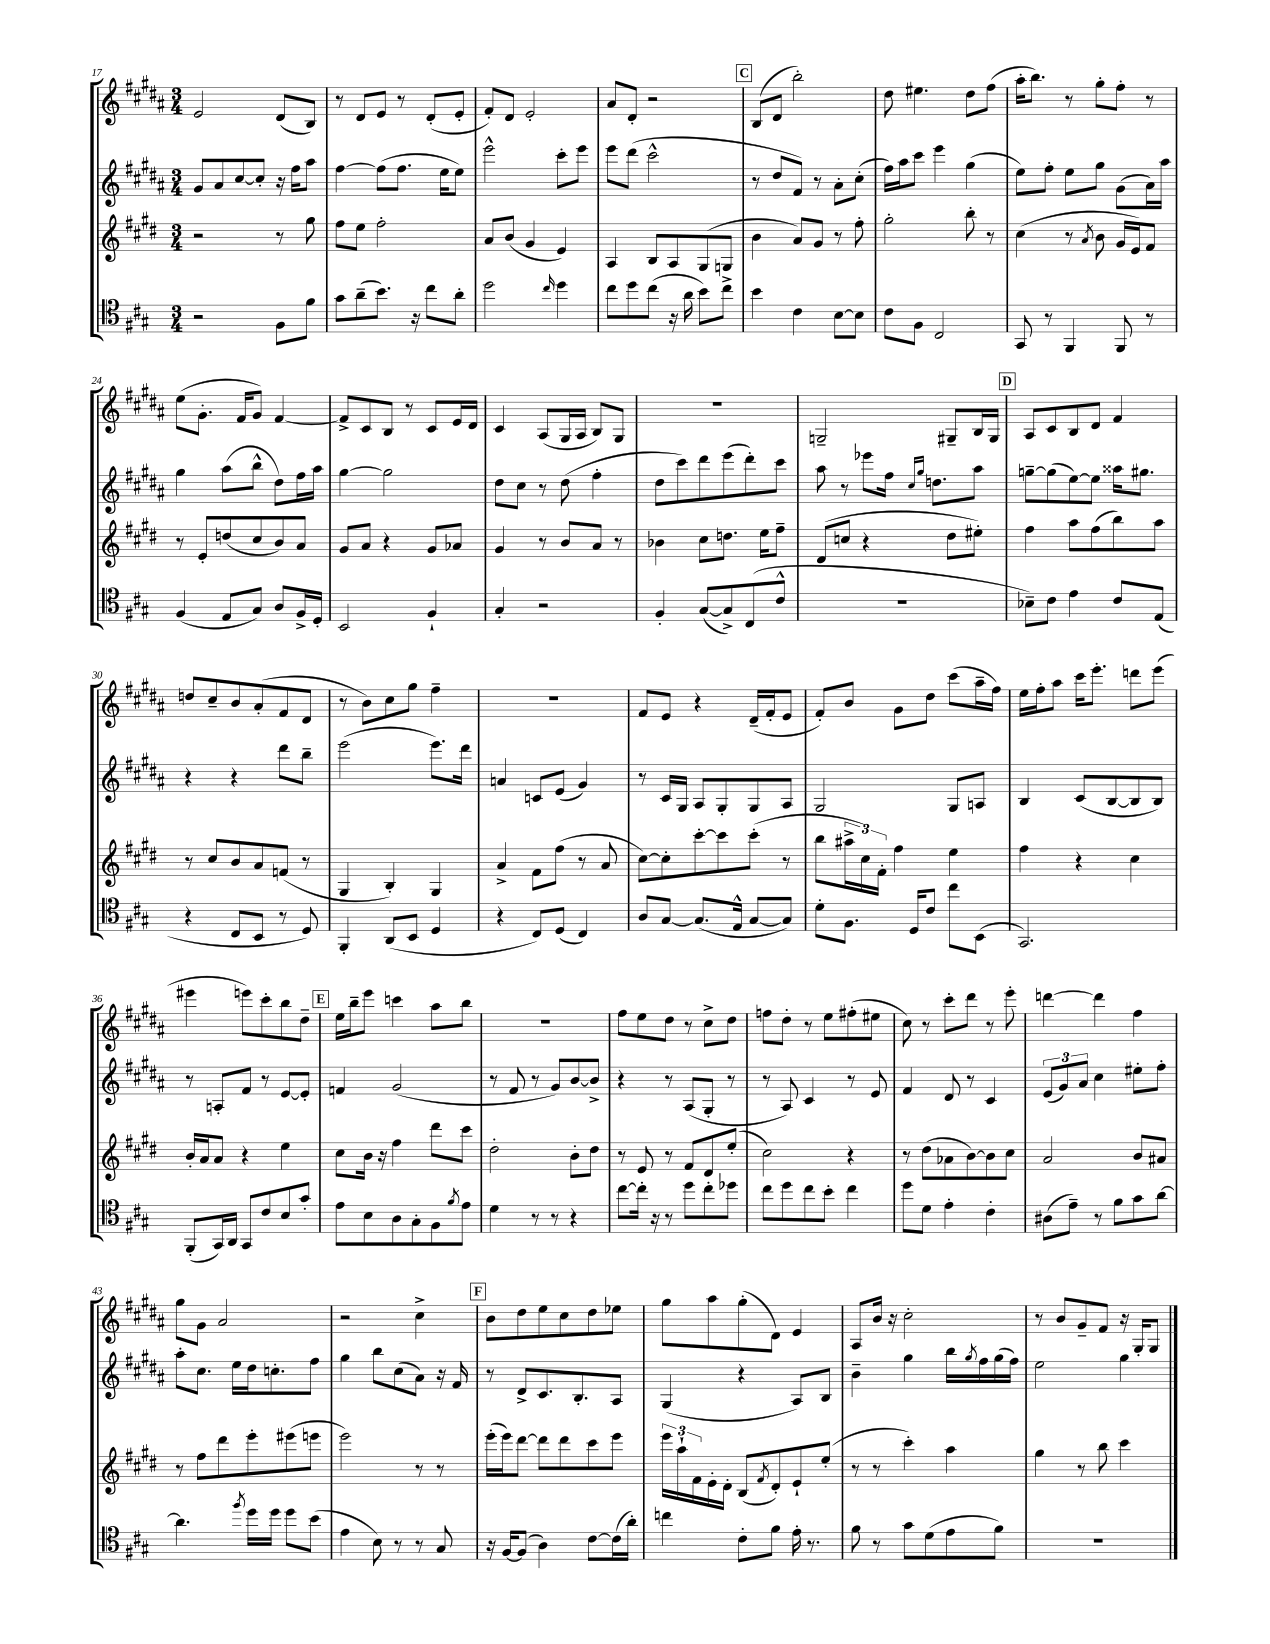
<<
\new StaffGroup <<
\new Staff = "s0" {
    \clef treble \key b \major \numericTimeSignature \time 3/4
    e'2 dis'8( b8) |
    r8 dis'8 e'8 r8 dis'8-.( e'8-. |
    fis'8-.) dis'8 e'2-. |
    ais'8 dis'8-. r2 |
    \mark \markup { \box "C" } b8( dis'8 b''2-.) |
    dis''8 eis''4. dis''8 fis''8( |
    ais''16-. b''8.) r8 gis''8-. fis''8-. r8 |
    e''8( gis'8.-. fis'16 gis'8) fis'4~ |
    fis'8-> cis'8 b8 r8 cis'8 e'16 dis'16 |
    cis'4 ais8( gis16 ais16 b8) gis8 |
    R2. |
    g2-- gis8-- b16 gis16 |
    \mark \markup { \box "D" } ais8 cis'8 b8 dis'8 fis'4 |
    d''8 cis''8-- b'8 ais'8-.( fis'8 dis'8 |
    r8 b'8) cis''8 gis''8 fis''4-- |
    R2. |
    fis'8 e'8 r4 dis'16--( fis'16-. e'8 |
    fis'8-.) b'8 gis'8 dis''8 cis'''8( ais''16-- fis''16) |
    e''16 fis''16-. ais''8 cis'''16 e'''8.-. d'''8 e'''8( |
    eis'''4 e'''8) cis'''8-. b''8 dis''8-- |
    \mark \markup { \box "E" } e''16 b''16-- e'''8 c'''4 ais''8 b''8 |
    R2. |
    fis''8 e''8 dis''8 r8 cis''8-> dis''8 |
    f''8 dis''8-. r8 e''8 fis''8-.( eis''8 |
    cis''8) r8 cis'''8-. dis'''8 r8 e'''8-. |
    d'''4~ d'''4 fis''4 |
    gis''8 gis'8 ais'2 |
    r2 cis''4-> |
    \mark \markup { \box "F" } b'8 dis''8 e''8 cis''8 dis''8 ees''8 |
    gis''8 ais''8 gis''8-.( dis'8) e'4 |
    ais8 b'16 r16 cis''2-. |
    r8 b'8 gis'8-- fis'8 r16 gis16-. gis8 \bar "|." |
}
\new Staff = "s1" {
    \clef treble \key b \major \numericTimeSignature \time 3/4
    gis'8 ais'8 cis''8~ cis''8-. r16 fis''16 ais''8 |
    fis''4~ fis''8( fis''8. e''16 e''8) |
    e'''2-^ cis'''8-. e'''8 |
    e'''8 dis'''8( cis'''2-^ |
    \mark \markup { \box "C" } r8 dis''8 fis'8) r8 ais'8-. cis''8-.( |
    fis''16) ais''16 cis'''8 e'''4 gis''4( |
    e''8) fis''8-. e''8 gis''8 gis'8( ais'16) ais''16 |
    gis''4 ais''8( b''8-^ dis''8) fis''16 ais''16 |
    gis''4~ gis''2 |
    dis''8 cis''8 r8 dis''8( fis''4-. |
    dis''8 cis'''8) dis'''8 e'''8( dis'''8-.) cis'''8 |
    ais''8 r8 ees'''8 fis''16 \grace { cis''16 gis''16 } d''8. ais''8 |
    \mark \markup { \box "D" } g''8~-- g''8( e''8~) e''8 aisis''16 gis''8. |
    r4 r4 dis'''8 b''8-- |
    e'''2( e'''8.) dis'''16 |
    a'4 c'8 e'8( gis'4) |
    r8 cis'16 gis16 ais8 gis8-. gis8 ais8 |
    gis2 gis8 a8 |
    b4 cis'8( b8~ b8 b8) |
    r8 a8-. fis'8 r8 e'8~ e'8-. |
    \mark \markup { \box "E" } f'4 gis'2( |
    r8 fis'8 r8 gis'8) b'8~ b'8-> |
    r4 r8 ais8( gis8-. r8 |
    r8 ais8) cis'4 r8 e'8 |
    fis'4 dis'8 r8 cis'4 |
    \tuplet 3/2 { e'8( gis'8) ais'8 } cis''4 eis''8-. fis''8-. |
    ais''8-. cis''8. e''16 dis''16 c''8.-. fis''8 |
    gis''4 b''8 cis''8( ais'8) r16 fis'16 |
    \mark \markup { \box "F" } r8 dis'8-> cis'8. b8.-. ais8 |
    gis4( r4 ais8) b8 |
    b'4-- gis''4 b''16 \acciaccatura { gis''8 } fis''16 gis''16( fis''16) |
    e''2 gis''4 \bar "|." |
}
\new Staff = "s2" {
    \clef treble \key e \major \numericTimeSignature \time 3/4
    r2 r8 gis''8 |
    fis''8 e''8 fis''2-. |
    a'8 b'8( gis'4 e'4) |
    a4 b8 a8 gis8( g8 |
    \mark \markup { \box "C" } b'4 a'8) gis'8 r8 fis''8-. |
    gis''2-. b''8-. r8 |
    cis''4( r8 \acciaccatura { a'8 } b'8 gis'16 e'16) fis'8 |
    r8 e'8-. d''8( cis''8 b'8) a'8 |
    gis'8 a'8 r4 gis'8 aes'8 |
    gis'4 r8 b'8 a'8 r8 |
    bes'4 cis''8 d''8. e''16 fis''8-- |
    dis'8( c''8 r4 dis''8 eis''8-.) |
    \mark \markup { \box "D" } fis''4 a''8 fis''8( b''8) a''8 |
    r8 cis''8 b'8 a'8 f'8( r8 |
    gis4 b4-.) gis4 |
    a'4-> fis'8 fis''8( r8 a'8 |
    cis''8~) cis''8-. cis'''8~-. cis'''8 cis'''8-.( r8 |
    b''8 \tuplet 3/2 { ais''16-> cis''16) fis'16-. } fis''4 e''4 |
    fis''4 r4 cis''4 |
    b'16-. a'16 a'8 r4 e''4 |
    \mark \markup { \box "E" } cis''8 b'16 r16 fis''4 dis'''8 cis'''8 |
    dis''2-. b'8-. dis''8 |
    r8 e'8 r8 fis'8 dis'8 e''8-.( |
    cis''2) r4 |
    r8 dis''8( aes'8 b'8~) b'8 cis''8 |
    a'2 b'8 ais'8 |
    r8 fis''8 dis'''8 e'''8-. eis'''8( e'''8 |
    e'''2) r8 r8 |
    \mark \markup { \box "F" } e'''16-.( e'''16) dis'''8~ dis'''8 dis'''8 cis'''8 e'''8 |
    \tuplet 3/2 { e'''16 a''16-! fis'16 } e'16-. dis'16-. b8( \acciaccatura { fis'8 } dis'8-.) e'8-! e''8-.( |
    r8 r8 cis'''4-.) a''4 |
    gis''4 r8 b''8 cis'''4 \bar "|." |
}
\new Staff = "s3" {
    \clef tenor \key a \major \numericTimeSignature \time 3/4
    r2 fis8 fis'8 |
    gis'8 a'8--( b'8.) r16 cis''8 a'8-. |
    d''2 \grace { cis''16 } d''4 |
    cis''8 d''8 cis''8( r16 a'16 b'8) cis''8-> |
    \mark \markup { \box "C" } b'4 cis'4 b8~ b8 |
    cis'8 fis8 cis2 |
    gis,8 r8 fis,4 fis,8 r8 |
    fis4( e8 gis8) a8 fis16-> d16-. |
    b,2 fis4-! |
    gis4-. r2 |
    fis4-. gis8~( gis8->) cis8( cis'8-^ |
    R2. |
    \mark \markup { \box "D" } bes8--) cis'8 e'4 cis'8 e8( |
    r4 cis8 b,8 r8 d8) |
    fis,4-. a,8( b,8 d4 |
    r4 cis8) d8( cis4) |
    a8 gis8~ gis8.( e16-^ gis8~ gis8) |
    d'8-. fis8. d16 cis'8 cis''8 b,8( |
    gis,2.) |
    fis,8-.( gis,16) a,16 gis,8 cis'8 b8 gis'8-. |
    \mark \markup { \box "E" } e'8 b8 a8 gis8-. fis8 \acciaccatura { fis'8 } e'8 |
    d'4 r8 r8 r4 |
    cis''8~ cis''16-. r16 r8 d''8 cis''8-. des''8 |
    cis''8 d''8 cis''8 b'8-. cis''4 |
    d''8 d'8 e'4-. cis'4-. |
    ais8( e'8--) r8 fis'8 gis'8 a'8~ |
    a'4. \acciaccatura { fis''8 } d''16 d''16 d''8 b'8( |
    e'4 b8) r8 r8 gis8 |
    \mark \markup { \box "F" } r16 fis16~ fis8( a4) cis'8~ cis'16( a'16-.) |
    c''4 cis'8-. fis'8 e'16-. r8. |
    fis'8 r8 gis'8 d'8( e'8 fis'8) |
    R2. \bar "|." |
}
>>
>>
\layout { \context { \Score currentBarNumber = #17 } }
